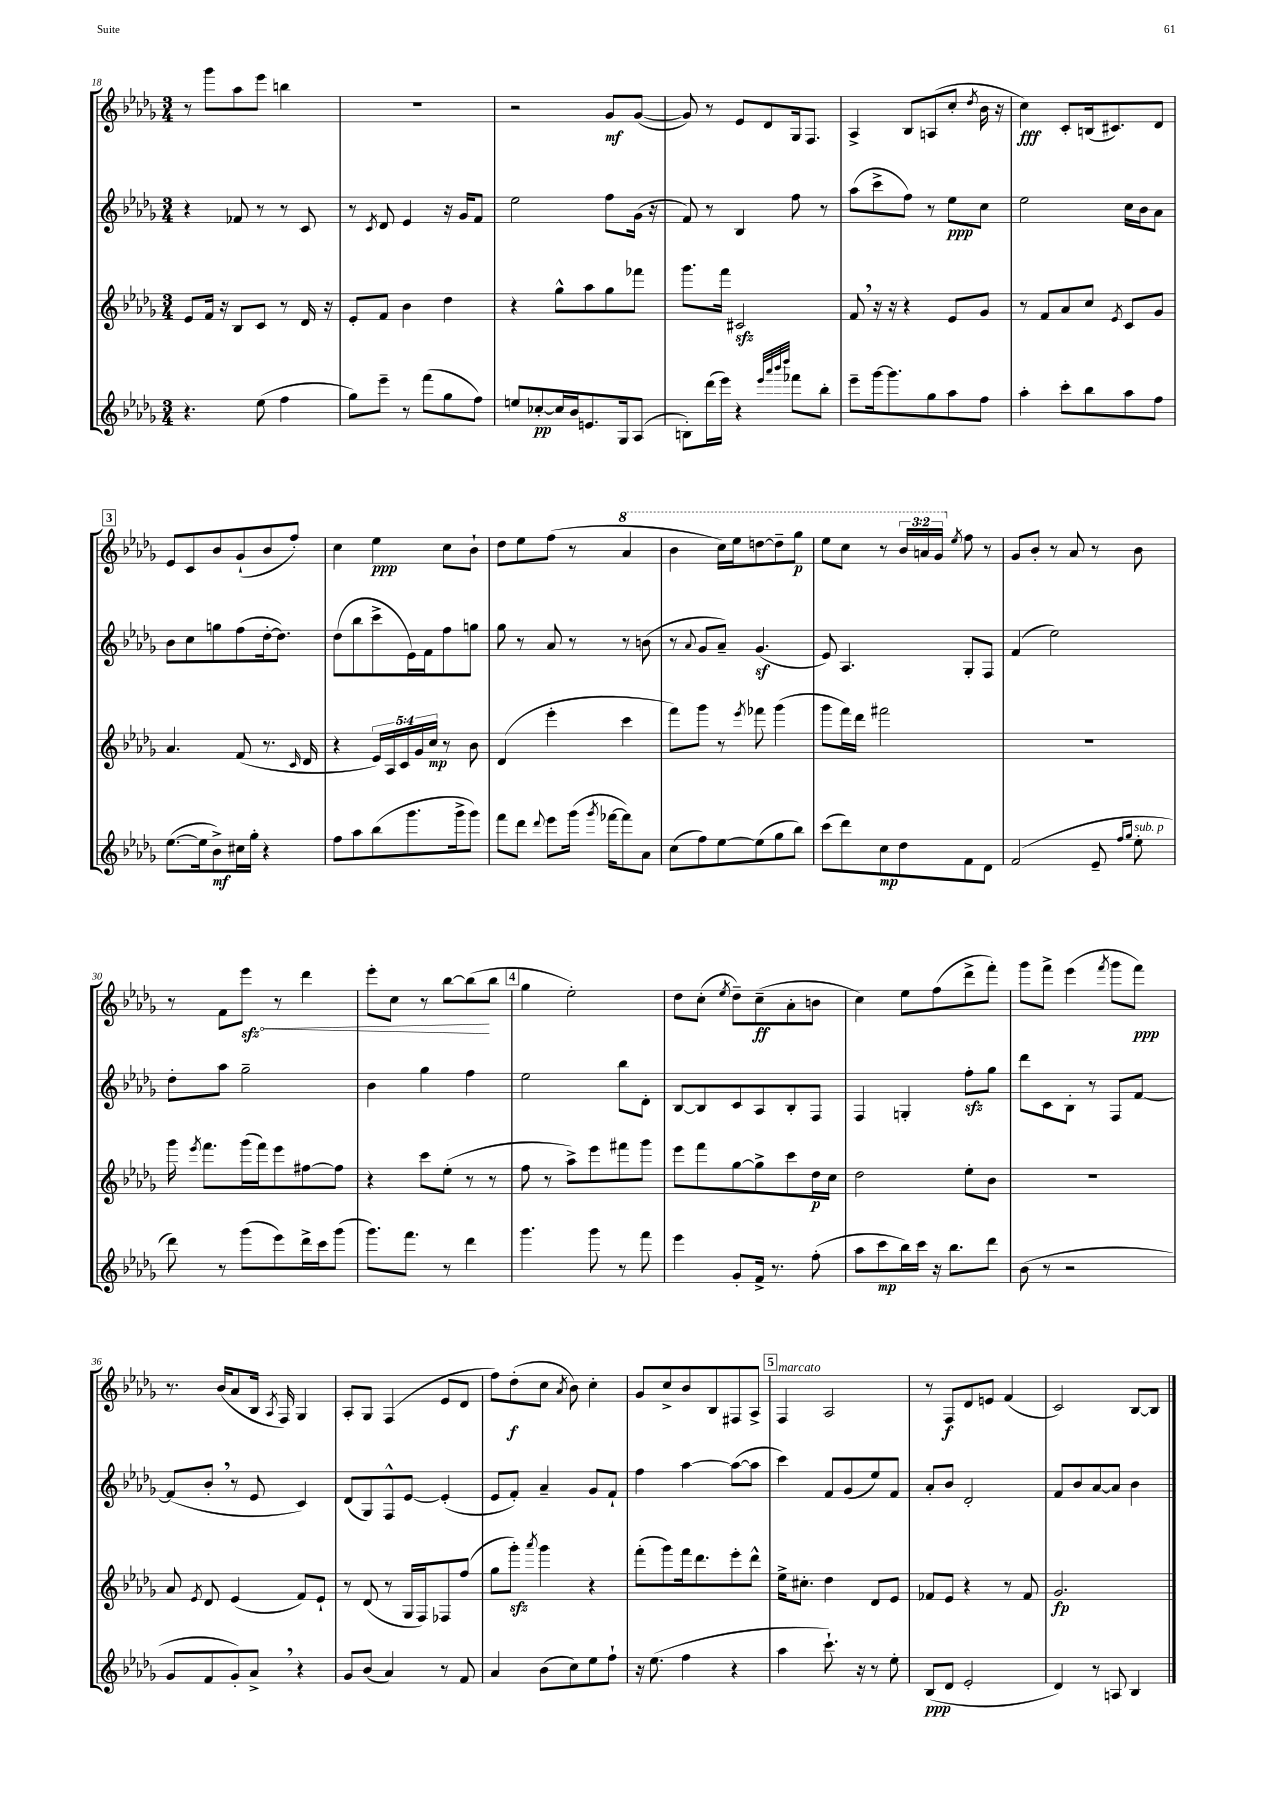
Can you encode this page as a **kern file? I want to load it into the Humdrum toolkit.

**kern	**kern	**kern	**kern
*staff4	*staff3	*staff2	*staff1
*clefG2	*clefG2	*clefG2	*clefG2
*k[b-e-a-d-g-]	*k[b-e-a-d-g-]	*k[b-e-a-d-g-]	*k[b-e-a-d-g-]
*M3/4	*M3/4	*M3/4	*M3/4
4.r	8e-	4r	8r
.	16f	.	8ggg-
.	16r	.	.
.	8B-	8f-	8aa-
(8ee-	8c	8r	8eee-
4ff	8r	8r	4bb
.	16d-	8c	.
.	16r	.	.
=	=	=	=
8gg-)	8e-'	8r	2.r
.	.	8qc	.
8eee-~	8f	8d-	.
8r	4b-	4e-	.
(8fff	.	.	.
8gg-	4dd-	16r	.
.	.	16g-	.
8ff)	.	8f	.
=	=	=	=
8ee	4r	2ee-	2r
[8cc-'	.	.	.
16cc-]	8gg-^^	.	.
16b-	.	.	.
8.e	8aa-	.	.
.	8gg-	8ff	8g-
16G-	.	.	.
(8A-	8fff-	(16g-	([8g-
.	.	16r	.
=	=	=	=
8B')	8.ggg-	8f)	8g-])
(16ddd-	.	8r	8r
16eee-)	16fff	.	.
4r	2c#	4B-	8e-
.	.	.	8d-
32qqeee-	.	.	.
32qqaaa-	.	.	.
32qqbbb-	.	.	.
32qqdddd-	.	.	.
8fff-	.	8ff	16G-
.	.	.	8.F
8bb-'	.	8r	.
=	=	=	=
8eee-~	8f	(8aa-	4A-^
[16ggg-	16r	8ccc^	.
8.ggg-]	16r	.	.
.	4r	8ff)	8B-
8gg-	.	8r	(8A
8aa-	8e-	8ee-	8cc'
.	.	.	8qdd-
8ff	8g-	8cc	16b-
.	.	.	16r
=	=	=	=
4aa-'	8r	2ee-	4cc)
.	8f	.	.
8ccc'	8a-	.	8c'
8bb-	8cc	.	(16B
.	.	.	8.c#)
.	8qe-	.	.
8aa-	8c	16cc	.
.	.	16b-	.
8ff	8g-	8a-	8d-
=	=	=	=
([8.ee-	4.a-	8b-	8e-
.	.	8cc	8c
16ee-]	.	.	.
8b-^)	.	8gg	8b-
16cc#	(8f	(8ff	(8g-`
16gg-'	.	.	.
4r	8.r	[16dd-'	8b-
.	.	8.dd-])	.
.	.	.	8ff')
.	16qqc	.	.
.	16d-	.	.
=	=	=	=
8ff	4r	(8dd-	4cc
8aa-	.	8bb-	.
(8bb-	20e-)	8ccc^	4ee-
.	20A-	.	.
.	20c	.	.
8.ggg-	.	16e-)	.
.	20g-	.	.
.	.	16f	.
.	20cc	.	.
.	8r	8ff	8cc
16ggg-^	.	.	.
8ggg-)	8b-	8gg	8b-`
=	=	=	=
8fff	(4d-	8gg-	8dd-
8ddd-	.	8r	8ee-
8qqddd-	.	.	.
8eee-	4eee-'	8a-	(8ff
(16ggg-	.	8r	8r
8qggg-	.	.	.
[16fff-	.	.	.
8fff-])	4ccc	8r	4aa-
8a-	.	(8b	.
=	=	=	=
(8cc	8fff)	8r	4bb-
.	.	8qqa-	.
8ff)	8ggg-	8g-	.
[8ee-	8r	8a-~)	16ccc)
.	.	.	16eee-
.	8qeee-	.	.
(8ee-]	8fff-	(4.g-	[8ddd
8gg-	(4ggg-	.	8ddd~]
8bb-)	.	.	8ggg-
=	=	=	=
(8ccc	8ggg-	8e-)	8eee-
8ddd-)	16fff)	4.A-	8ccc
.	16ddd-	.	.
8cc	2fff#	.	8r
8dd-	.	.	24bb-
.	.	.	24aa
.	.	.	24gg-
.	.	.	8qee-
8f	.	8G-'	8ff
8d-	.	8F	8r
=	=	=	=
(2f	2.r	(4f	8g-
.	.	.	8b-'
.	.	2ee-)	8r
.	.	.	8a-
8e-~	.	.	8r
16qqff	.	.	.
16qqgg-	.	.	.
8ee-'	.	.	8b-
=	=	=	=
8ddd-)	16ggg-	8dd-'	8r
.	8qeee-	.	.
.	8.fff	.	.
8r	.	8aa-	8f
(8ggg-	(16ggg-	2gg-~	8eee-
.	16fff)	.	.
8eee-)	8eee-	.	8r
16ddd-^	[8ff#	.	4ddd-
16ccc	.	.	.
(8ggg-	8ff#]	.	.
=	=	=	=
8.ggg-)	4r	4b-	8eee-'
.	.	.	8cc
8.fff	.	.	.
.	8ccc	4gg-	8r
8r	(8ee-'	.	[8bb-
4ddd-	8r	4ff	(8bb-]
.	8r	.	8bb-
=	=	=	=
4.ggg-	8ff	2ee-	4gg-
.	8r	.	.
.	8aa-^)	.	2ee-')
8ggg-	8eee-	.	.
8r	8fff#	8bb-	.
8fff	8ggg-	8d-'	.
=	=	=	=
4eee-	8eee-	[8B-	8dd-
.	8fff	8B-]	(8cc'
.	.	.	8qee-
8g-'	[8gg-	8c	8dd-~)
16f^	8gg-^]	8A-	(8cc~
8.r	.	.	.
.	8ccc	8B-'	8a-'
(8ff'	16dd-	8F	8b
.	16cc	.	.
=	=	=	=
8aa-	2dd-	4F	4cc)
8ccc	.	.	.
16bb-)	.	4G'	8ee-
16ccc	.	.	.
16r	.	.	(8ff
8.bb-	.	.	.
.	8ee-'	8ff'	8ddd-^
8ddd-	8b-	8gg-	8fff')
=	=	=	=
(8b-	2.r	8ddd-	8ggg-
8r	.	8c	8fff^
2r	.	8B-'	(4eee-
.	.	8r	.
.	.	.	8qfff
.	.	8F	8ggg-
.	.	[8f	8fff)
=	=	=	=
8g-	8a-	(8f]	8.r
.	8qe-	.	.
8f	8d-	8b-'	.
.	.	.	(16b-
8g-')	(4e-	8r	8a-
8a-^	.	8e-	16B-
.	.	.	8qA-
.	.	.	16F)
4r	8f)	4c)	4G-
.	8e-`	.	.
=	=	=	=
8g-	8r	(8d-	8A-'
(8b-	(8d-	8G-)	8G-
4a-)	8r	8F^^	(4F
.	16G-	[8e-	.
.	16F)	.	.
8r	8F-	(4e-']	8e-
8f	(8ff	.	8d-
=	=	=	=
4a-	8gg-	8e-	8ff)
.	8ggg-')	8f')	(8dd-'
.	8qaaa-	.	.
(8b-	4ggg-	4a-~	8cc
.	.	.	8qa-
8cc)	.	.	8b-)
8ee-	4r	8g-	4cc'
8ff`	.	8f`	.
=	=	=	=
16r	(8fff'	4ff	8g-
(8.ee-	.	.	.
.	8ggg-)	.	8cc^
4ff	16fff	[4aa-	8b-
.	8.ddd-	.	.
.	.	.	8B-
4r	8eee-'	(8aa-_	8F#
.	8ddd-^^	8aa-]	8A-^
=	=	=	=
4aa-	16ee-^	4ccc)	4F
.	8.cc#'	.	.
8.ccc`)	4dd-	8f	2A-
.	.	(8g-	.
16r	.	.	.
8r	8d-	8ee-)	.
8ee-'	8e-	8f	.
=	=	=	=
(8B-	8f-	8a-'	8r
8d-	8e-	8b-	8F
2e-'	4r	2d-'	8d-
.	.	.	8e
.	8r	.	(4f
.	8f-	.	.
=	=	=	=
4d-)	2.g-	8f	2c)
.	.	8b-	.
8r	.	[8a-	.
8A	.	8a-]	.
4B-	.	4b-	[8B-
.	.	.	8B-]
==	==	==	==
*-	*-	*-	*-
